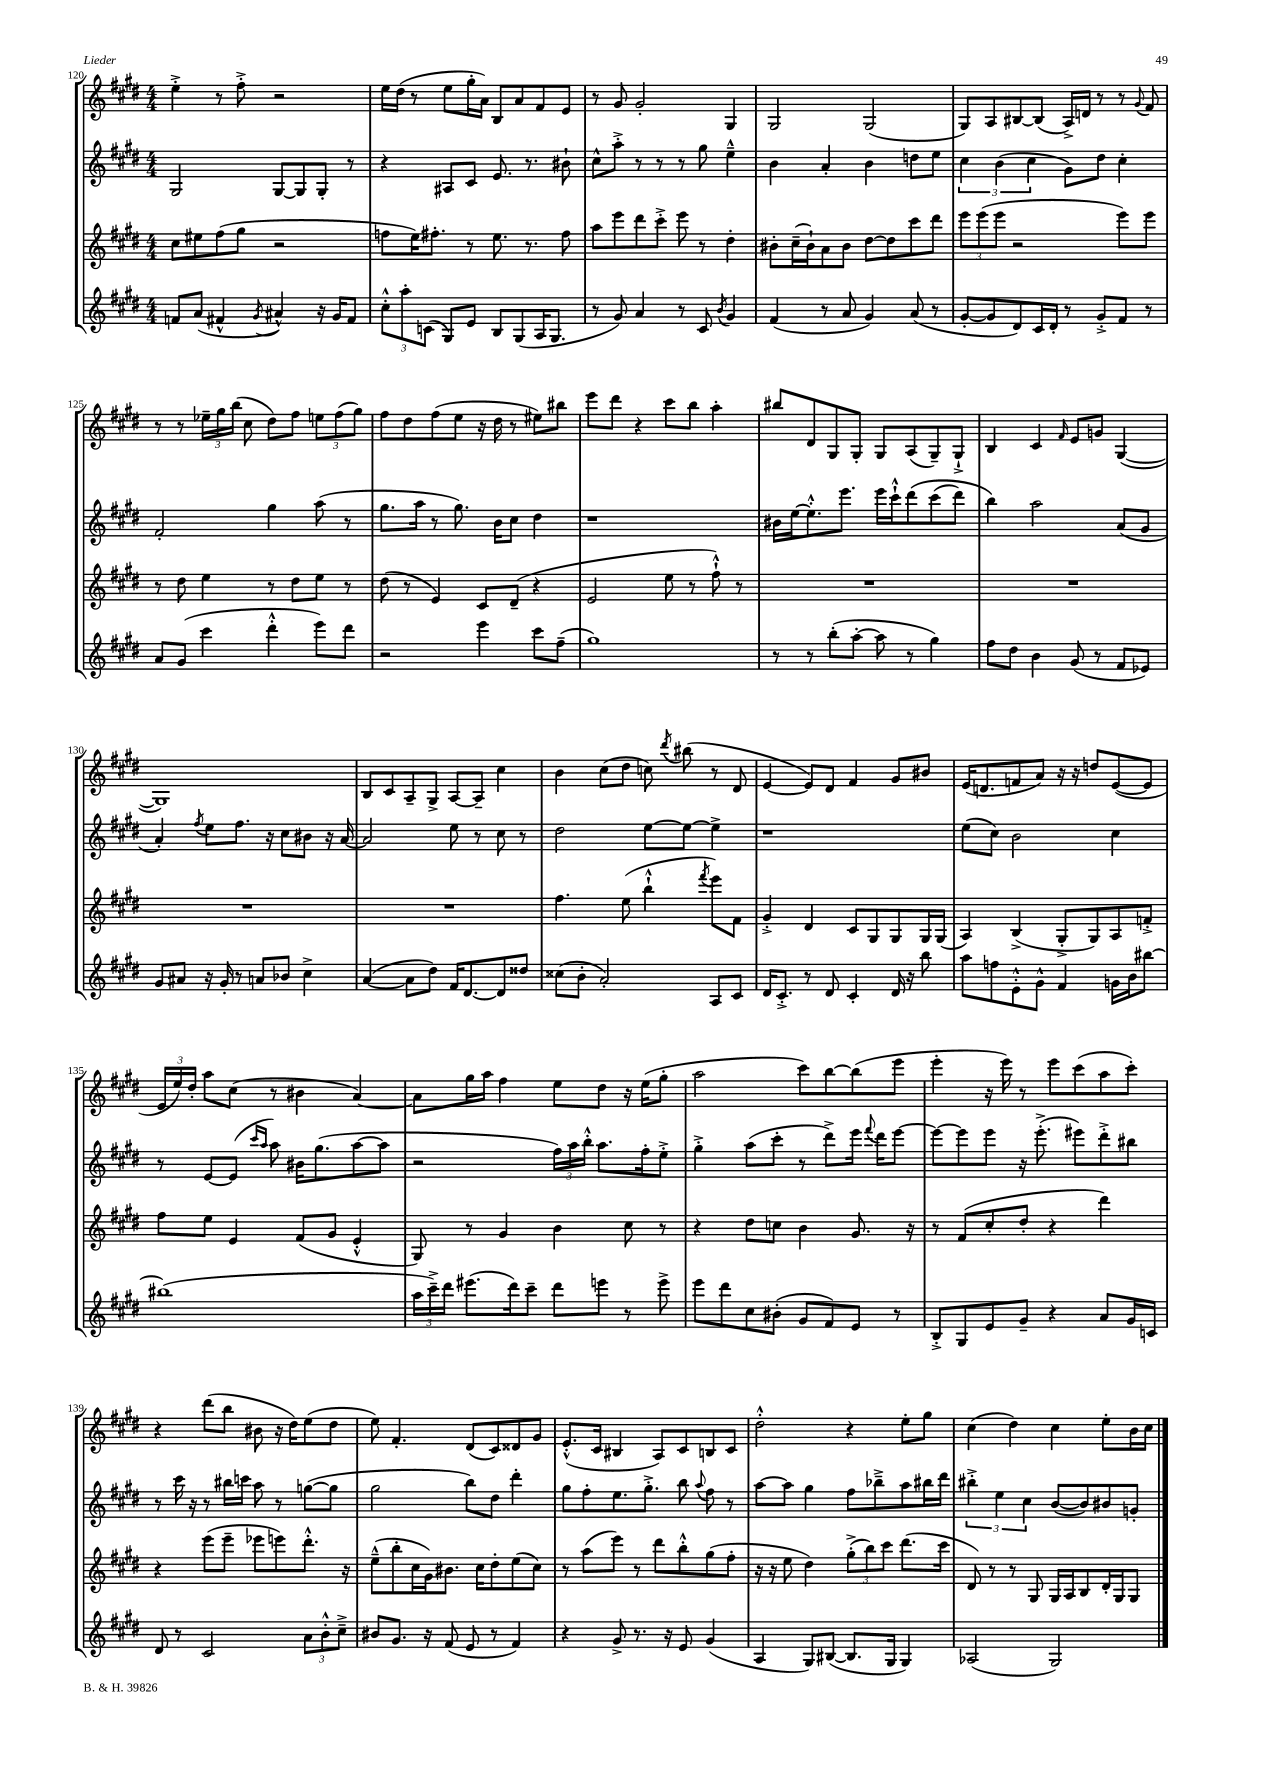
<<
\new StaffGroup <<
\new Staff = "s0" {
    \clef treble \key e \major \numericTimeSignature \time 4/4
    \autoBeamOff e''4-.-> r8 fis''8-.-> r2 |
    e''16[ dis''16]( r8 e''8[ gis''16-. a'16]) b8[ a'8 fis'8 e'8] |
    r8 gis'8 gis'2-. gis4 |
    gis2 gis2( |
    gis8[) a8 bis8~ bis8]( a16[->) d'16] r8 r8 \appoggiatura { gis'8 } fis'8 |
    r8 r8 \tuplet 3/2 { ees''16[-- gis''16 b''16]( } cis''8 dis''8[) fis''8] \tuplet 3/2 { e''8[ fis''8( gis''8]) } |
    fis''8[ dis''8 fis''8( e''8] r16 dis''16 r8 eis''8[) bis''8] |
    e'''8[ dis'''8] r4 cis'''8[ b''8] a''4-. |
    bis''8[ dis'8 gis8 gis8]-. gis8[ a8( gis8--) gis8]-!-> |
    b4 cis'4 \grace { fis'16 } e'8[ g'8] gis4~( |
    gis1) |
    b8[ cis'8 a8-- gis8]-> a8[~ a8]-- cis''4 |
    b'4 cis''8[( dis''8] c''8) \acciaccatura { dis'''8 } bis''8( r8 dis'8 |
    e'4~ e'8[) dis'8] fis'4 gis'8[ bis'8] |
    e'16[( d'8. f'8 a'8]) r16 r16 d''8[ e'8~( e'8] |
    \tuplet 3/2 { e'16[ e''16) dis''16]-. } a''8[ cis''8]( r8 bis'4 a'4~) |
    a'8[ gis''16 a''16] fis''4 e''8[ dis''8] r16 e''16[( gis''8]-. |
    a''2 cis'''8[) b''8~ b''8( e'''8] |
    e'''4-. r16 e'''16) r8 e'''8[ cis'''8( a''8 cis'''8]-.) |
    r4 dis'''8[( b''8] bis'8 r16 dis''16[) e''8( dis''8] |
    e''8) fis'4.-. dis'8[( cis'8) disis'8 gis'8] |
    e'8.[-.-^( cis'16] bis4 a8[) cis'8 b8 cis'8] |
    dis''2-.-^ r4 e''8[-. gis''8] |
    cis''4( dis''4) cis''4 e''8[-. b'16 cis''16] \bar "|." |
}
\new Staff = "s1" {
    \clef treble \key e \major \numericTimeSignature \time 4/4
    \autoBeamOff gis2 gis8[~ gis8 gis8]-. r8 |
    r4 ais8[ cis'8] e'8. r8. bis'8-! |
    cis''8[-^ a''8]-.-> r8 r8 r8 gis''8 e''4---^ |
    b'4 a'4-. b'4 d''8[ e''8] |
    \tuplet 3/2 { cis''4 b'4( cis''4 } gis'8[) dis''8] cis''4-. |
    fis'2-. gis''4 a''8( r8 |
    gis''8.[ a''16] r8 gis''8.) b'16[ cis''8] dis''4 |
    r1 |
    bis'16[ e''16~ e''8.-.-^ e'''8.] e'''16[ cis'''16-!-^ dis'''8\( cis'''8( dis'''8]) |
    b''4\) a''2 a'8[( gis'8] |
    a'4-.) \acciaccatura { fis''8 } e''8[ fis''8.] r16 cis''8[ bis'8] r16 a'16~ |
    a'2 e''8 r8 cis''8 r8 |
    dis''2 e''8[~ e''8]~ e''4-> |
    r1 |
    e''8[( cis''8]) b'2 cis''4 |
    r8 e'8[~ e'8]( \grace { cis'''16[ a''16] } a''8) bis'16[ gis''8.( a''8~ a''8] |
    r2 \tuplet 3/2 { fis''16[) a''16 b''16]-.-^ } a''8.[ fis''16-. e''8]-.-> |
    gis''4-.-> a''8[( cis'''8]-. r8 dis'''8[->) e'''16] \appoggiatura { fis'''8 } dis'''16[ e'''8]~ |
    e'''8[~ e'''8 e'''8] r16 e'''8.-.->( eis'''8[) dis'''8-.-> bis''8] |
    r8 cis'''16 r16 r8 bis''16[ c'''16] a''8 r8 g''8[~( g''8] |
    gis''2 b''8[) dis''8] dis'''4-. |
    gis''8[ fis''8-. e''8. gis''8.]-.-> b''8 \appoggiatura { a''8 } fis''8 r8 |
    a''8[~ a''8] gis''4 fis''8[ bes''8---> a''8 bis''16 dis'''16] |
    \tuplet 3/2 { bis''4-.-> e''4 cis''4 } b'8[~( b'8) bis'8 g'8]-. \bar "|." |
}
\new Staff = "s2" {
    \clef treble \key e \major \numericTimeSignature \time 4/4
    \autoBeamOff cis''8[ eis''8 fis''8( gis''8] r2 |
    f''8[ e''16) fis''8.]-. r8 e''8. r8. fis''8 |
    a''8[ e'''8 dis'''8 cis'''8]-.-> e'''8 r8 dis''4-. |
    bis'8[-. cis''16--( bis'16-!) a'8 bis'8] dis''8[~ dis''8 cis'''8 dis'''8] |
    \tuplet 3/2 { e'''8[ e'''8( e'''8] } r2 e'''8[) e'''8] |
    r8 dis''8 e''4 r8 dis''8[ e''8] r8 |
    dis''8( r8 e'4) cis'8[ dis'8]--( r4 |
    e'2 e''8 r8 fis''8-!-^) r8 |
    R1 |
    R1 |
    R1 |
    R1 |
    fis''4. e''8( b''4-!-^ \acciaccatura { fis'''8 } e'''8[) fis'8] |
    gis'4-.-> dis'4 cis'8[ gis8 gis8 gis16 gis16]( |
    a4) b4->( gis8[-.-> gis8) a8 f'8]-.-> |
    fis''8[ e''8] e'4 fis'8[( gis'8] e'4-.-^ |
    gis8) r8 gis'4 b'4 cis''8 r8 |
    r4 dis''8[ c''8] b'4 gis'8. r16 |
    r8 fis'8[( cis''8-. dis''8]-. r4 dis'''4) |
    r4 e'''8[( e'''8]-- ees'''8[ e'''8) dis'''8.]-.-^ r16 |
    e''8[---^( b''8-. cis''16 gis'16) bis'8.] cis''16[ dis''8-. e''8( cis''8]) |
    r8 a''8[( e'''8]) r8 dis'''8[ b''8-.-^ gis''8( fis''8]-. |
    r16 r16 e''8 dis''4) \tuplet 3/2 { gis''8[-.->( b''8) cis'''8] } dis'''8.[( cis'''16] |
    dis'8) r8 r8 gis8 gis16[ a16 b8 dis'16-. gis16 gis8] \bar "|." |
}
\new Staff = "s3" {
    \clef treble \key e \major \numericTimeSignature \time 4/4
    \autoBeamOff f'8[ a'8]( fis'4-^ \acciaccatura { gis'8 } ais'4-^) r16 gis'16[ fis'8] |
    \tuplet 3/2 { cis''8[-.-^ a''8-. c'8]( } gis8[) e'8] b8[ gis8( a16 gis8.] |
    r8 gis'8) a'4 r8 cis'8 \acciaccatura { b'8 } gis'4 |
    fis'4( r8 a'8 gis'4) a'8( r8 |
    gis'8[~-. gis'8 dis'8) cis'16 dis'16]-. r8 gis'8[-.-> fis'8] r8 |
    a'8[ gis'8]( cis'''4 dis'''4-.-^ e'''8[) dis'''8] |
    r2 e'''4 cis'''8[ fis''8]--( |
    gis''1) |
    r8 r8 b''8[-.( a''8]~-. a''8 r8 gis''4) |
    fis''8[ dis''8] b'4 gis'8( r8 fis'8[ ees'8]) |
    gis'8[ ais'8] r16 gis'16-. r8 a'8[ bes'8] cis''4-> |
    a'4~( a'8[ dis''8]) fis'16[ dis'8.~ dis'8 disis''8] |
    cisis''8[( b'8]-. a'2-.) a8[ cis'8] |
    dis'16[ cis'8.]-.-> r8 dis'8 cis'4-. dis'16 r16 b''8 |
    a''8[ f''8 e'8-.-^ gis'8]-^ fis'4 g'16[ b'16 bis''8]~ |
    bis''1( |
    \tuplet 3/2 { a''16[ cis'''16--->) dis'''16] } eis'''8.[( dis'''16) cis'''8]-- dis'''8[ e'''8] r8 e'''8-> |
    e'''8[ dis'''8 cis''8 bis'8]-.( gis'8[ fis'8) e'8] r8 |
    b8[-.-> gis8 e'8 gis'8]-- r4 a'8[ gis'16 c'16] |
    dis'8 r8 cis'2 \tuplet 3/2 { a'8[ b'8-.-^ cis''8]---> } |
    bis'8[ gis'8.] r16 fis'8( e'8 r8 fis'4) |
    r4 gis'8-> r8. r16 e'8 gis'4( |
    a4 gis8[) bis8]~( bis8.[ gis16] gis4) |
    aes2( gis2) \bar "|." |
}
>>
>>
\layout { \context { \Score currentBarNumber = #120 } }
